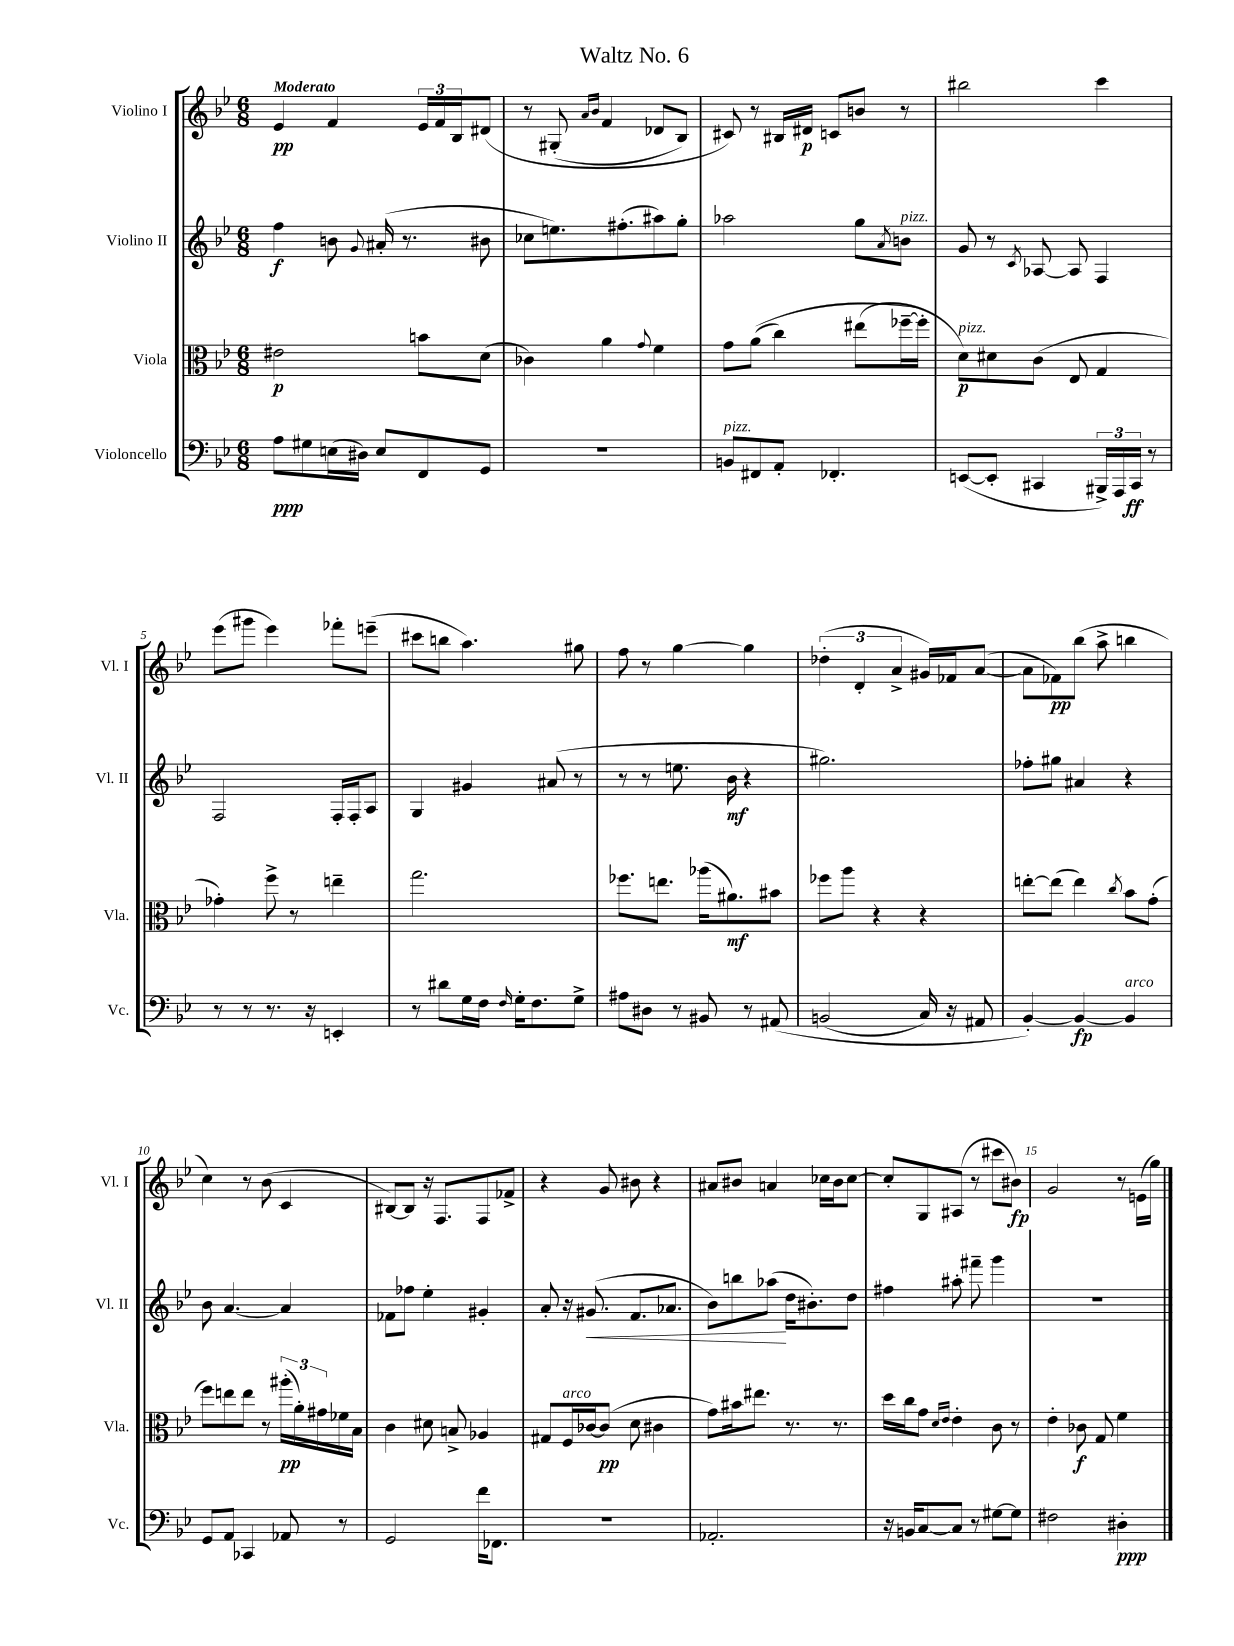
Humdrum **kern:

**kern	**dynam	**kern	**dynam	**kern	**dynam	**kern	**dynam
*part4	*part4	*part3	*part3	*part2	*part2	*part1	*part1
*staff4	*staff4	*staff3	*staff3	*staff2	*staff2	*staff1	*staff1
*I"Violoncello	*	*I"Viola	*	*I"Violino II	*	*I"Violino I	*
*I'Vc.	*	*I'Vla.	*	*I'Vl. II	*	*I'Vl. I	*
*clefF4	*	*clefC3	*	*clefG2	*	*clefG2	*
*k[b-e-]	*	*k[b-e-]	*	*k[b-e-]	*	*k[b-e-]	*
*M6/8	*	*M6/8	*	*M6/8	*	*M6/8	*
=1	=1	=1	=1	=1	=1	=1	=1
!	!	!	!	!	!	!LO:TX:a:B:t=Moderato	!
8A\L	ppp	2e#X\	p	4ff\	f	4e-/	pp
8G#X\	.	.	.	.	.	.	.
(16En\L	.	.	.	8bn\	.	4f/	.
16D#X\JJ)	.	.	.	.	.	.	.
.	.	.	.	8qqg/	.	.	.
8E/L	.	.	.	(16a#X'/	.	.	.
.	.	.	.	8.r	.	.	.
8FF/	.	8bn\L	.	.	.	24e-/LL	.
.	.	.	.	.	.	24f/	.
.	.	.	.	.	.	24B-/J	.
8GG/J	.	(8d\J	.	8b#X\	.	(8d#X/J	.
=2	=2	=2	=2	=2	=2	=2	=2
2.r	.	4c-X\)	.	8cc-X\L	.	8r	.
.	.	.	.	8.een\)	.	(8G#X'/	.
.	.	.	.	.	.	16qqa/LL	.
.	.	.	.	.	.	16qqb-/JJ	.
.	.	4a\	.	.	.	4f/	.
.	.	.	.	(8.ff#X'\	.	.	.
.	.	8qqg/	.	.	.	.	.
.	.	4f\	.	8aa#X\)	.	8d-X/L	.
.	.	.	.	8gg'\J	.	8B-/J)	.
=3	=3	=3	=3	=3	=3	=3	=3
!LO:TX:a:i:t=pizz.	!	!	!	!	!	!	!
8BBn/L	.	8g\L	.	2aa-X\	.	8c#X/)	.
8FF#X/	.	((8a\J	.	.	.	8r	.
8AA'/J	.	4cc\)	.	.	.	16B#X/LL	.
.	.	.	.	.	.	16d#X/JJ	p
4.FF-X'/	.	.	.	.	.	8cn/L	.
.	.	(8ee#X\L	.	8gg\L	.	8bn/J	.
.	.	.	.	8qa/	.	.	.
!	!	!	!	!LO:TX:a:i:t=pizz.	!	!	!
.	.	[16ff-X~\L	.	8bn\J	.	8r	.
.	.	16ff-'\JJ])	.	.	.	.	.
=4	=4	=4	=4	=4	=4	=4	=4
!	!	!LO:TX:a:i:t=pizz.	!	!	!	!	!
([8EEn/L	.	8d\L)	p	8g/	.	2bb#X\	.
8EE'/J]	.	8d#X\	.	8r	.	.	.
.	.	.	.	8qc/	.	.	.
4CC#X/	.	(8c\J	.	[8A-X/	.	.	.
.	.	8E-/	.	8A-/]	.	.	.
24BBB#X^/LL)	.	4G/	.	4F/	.	4ccc\	.
24AAA/	.	.	.	.	.	.	.
24CC#/JJ	ff	.	.	.	.	.	.
8r	.	.	.	.	.	.	.
!!LO:LB:g=z
=5	=5	=5	=5	=5	=5	=5	=5
8r	.	4g-X'\)	.	2F/	.	(8eee-\L	.
8r	.	.	.	.	.	8ggg#X\J	.
8.r	.	8ff^\	.	.	.	4eee-\)	.
.	.	8r	.	.	.	.	.
16r	.	.	.	.	.	.	.
4EEn'/	.	4een~\	.	16F'/LL	.	8fff-X'\L	.
.	.	.	.	16F'/J	.	.	.
.	.	.	.	8A/J	.	(8eeen~\J	.
=6	=6	=6	=6	=6	=6	=6	=6
8r	.	2.gg\	.	4G/	.	8ccc#X\L	.
8d#X\L	.	.	.	.	.	8bbn\J	.
16G\L	.	.	.	4g#X/	.	4.aa\)	.
16F\JJ	.	.	.	.	.	.	.
16qqF/	.	.	.	.	.	.	.
16G'\KL	.	.	.	.	.	.	.
8.F\	.	.	.	.	.	.	.
.	.	.	.	(8a#X/	.	.	.
8G^\J	.	.	.	8r	.	8gg#X\	.
=7	=7	=7	=7	=7	=7	=7	=7
8A#X\L	.	8.ff-X\L	.	8r	.	8ff\	.
8D#X\J	.	.	.	8r	.	8r	.
.	.	8.een\J	.	.	.	.	.
8r	.	.	.	8.een\	.	[4gg\	.
8BB#X/	.	(16aa-X\KL	.	.	.	.	.
.	.	8.a#X\)	mf	16b-\	mf	.	.
8r	.	.	.	4r	.	4gg\]	.
(8AA#X/	.	8b#X\J	.	.	.	.	.
=8	=8	=8	=8	=8	=8	=8	=8
(2BBn/	.	8ff-X\L	.	2.gg#X\)	.	(6dd-X'\	.
.	.	8aa\J	.	.	.	.	.
.	.	.	.	.	.	6d'/	.
.	.	4r	.	.	.	.	.
.	.	.	.	.	.	6a^/	.
16C/)	.	4r	.	.	.	16g#X/LL)	.
16r	.	.	.	.	.	16f-X/J	.
8AA#X/	.	.	.	.	.	([8a/J	.
=9	=9	=9	=9	=9	=9	=9	=9
[4BB-'/)	.	[8een'\L	.	8ff-X'\L	.	8a\L]	.
.	.	(8ee\J]	.	8gg#X\J	.	8f-X\)	pp
4BB-/_	fp	4ee\)	.	4a#X/	.	(8bb-\J	.
.	.	.	.	.	.	8aa^\	.
.	.	8qcc/	.	.	.	.	.
!LO:TX:a:i:t=arco	!	!	!	!	!	!	!
4BB-/]	.	8b-\L	.	4r	.	4bbn\	.
.	.	(8g'\J	.	.	.	.	.
!!LO:LB:g=z
=10	=10	=10	=10	=10	=10	=10	=10
8GG/L	.	8ff\L)	.	8b-\	.	4cc\)	.
8AA/J	.	8een\	.	[4.a/	.	.	.
4CC-X/	.	8ee\J	.	.	.	8r	.
.	.	8r	.	.	.	(8b-\	.
8AA-X/	.	(24aa#X'\LL	pp	4a/]	.	4c/	.
.	.	24a'\)	.	.	.	.	.
.	.	24g#X\	.	.	.	.	.
8r	.	16f-X\	.	.	.	.	.
.	.	16B-\JJ	.	.	.	.	.
=11	=11	=11	=11	=11	=11	=11	=11
2GG/	.	4c\	.	8f-X\L	.	[8B#X/L)	.
.	.	.	.	8ff-X\J	.	8B#/J]	.
.	.	8d#X\	.	4ee-'\	.	16r	.
.	.	.	.	.	.	8.F/L	.
.	.	8Bn^/	.	.	.	.	.
16f\KL	.	4A-X/	.	4g#X'/	.	8F/	.
8.FF-X\J	.	.	.	.	.	.	.
.	.	.	.	.	.	8f-X^/J	.
=12	=12	=12	=12	=12	=12	=12	=12
2.r	.	8G#X/L	.	8a'/	.	4r	.
!	!	!LO:TX:a:i:t=arco	!	!	!	!	!
.	.	16F/L	.	16r	.	.	.
!	!	!	!	!	!LO:HP:b	!	!
.	.	[16c-X/J	.	(8.g#X/	<	.	.
.	.	(8c-/J]	pp	.	.	8g/	.
.	.	8d\	.	8.f/L	.	8b#X\	.
.	.	4c#X\	.	.	.	4r	.
.	.	.	.	8.a-X/J	.	.	.
=13	=13	=13	=13	=13	=13	=13	=13
2.AA-X'/	.	8g\L)	.	8b-\L)	.	8a#X/L	.
.	.	16b#X\k	.	8bbn\	.	8b#X/J	.
.	.	8.ee#X\J	.	.	.	.	.
.	.	.	.	(8aa-X\J	.	4an/	.
.	.	8.r	.	16dd\KL	[	.	.
.	.	.	.	8.b#X'\)	.	.	.
.	.	.	.	.	.	16cc-X\LL	.
.	.	8.r	.	.	.	16b#\J	.
.	.	.	.	8dd\J	.	[8cc-\J	.
=14	=14	=14	=14	=14	=14	=14	=14
16r	.	16dd\LL	.	4ff#X\	.	8cc-'/L]	.
16BBn/KL	.	16cc\J	.	.	.	.	.
[8C/	.	8g\J	.	.	.	8G/	.
.	.	16qqd/LL	.	.	.	.	.
.	.	16qqe-/JJ	.	.	.	.	.
8C/J]	.	4e-'\	.	8aa#X'\	.	(8A#X/J	.
8r	.	.	.	8fff#X~\	.	8r	.
[8G#X\L	.	8c\	.	4ggg\	.	8ccc#X\L	.
8G#\J]	.	8r	.	.	.	8b#X\J)	fp
=15	=15	=15	=15	=15	=15	=15	=15
2F#X\	.	4e-'\	.	2.r	.	2g/	.
.	.	8c-X\	f	.	.	.	.
.	.	8G/	.	.	.	.	.
4D#X'\	ppp	4f\	.	.	.	8r	.
.	.	.	.	.	.	(16en\LL	.
.	.	.	.	.	.	16gg\JJ)	.
==	==	==	==	==	==	==	==
*-	*-	*-	*-	*-	*-	*-	*-
